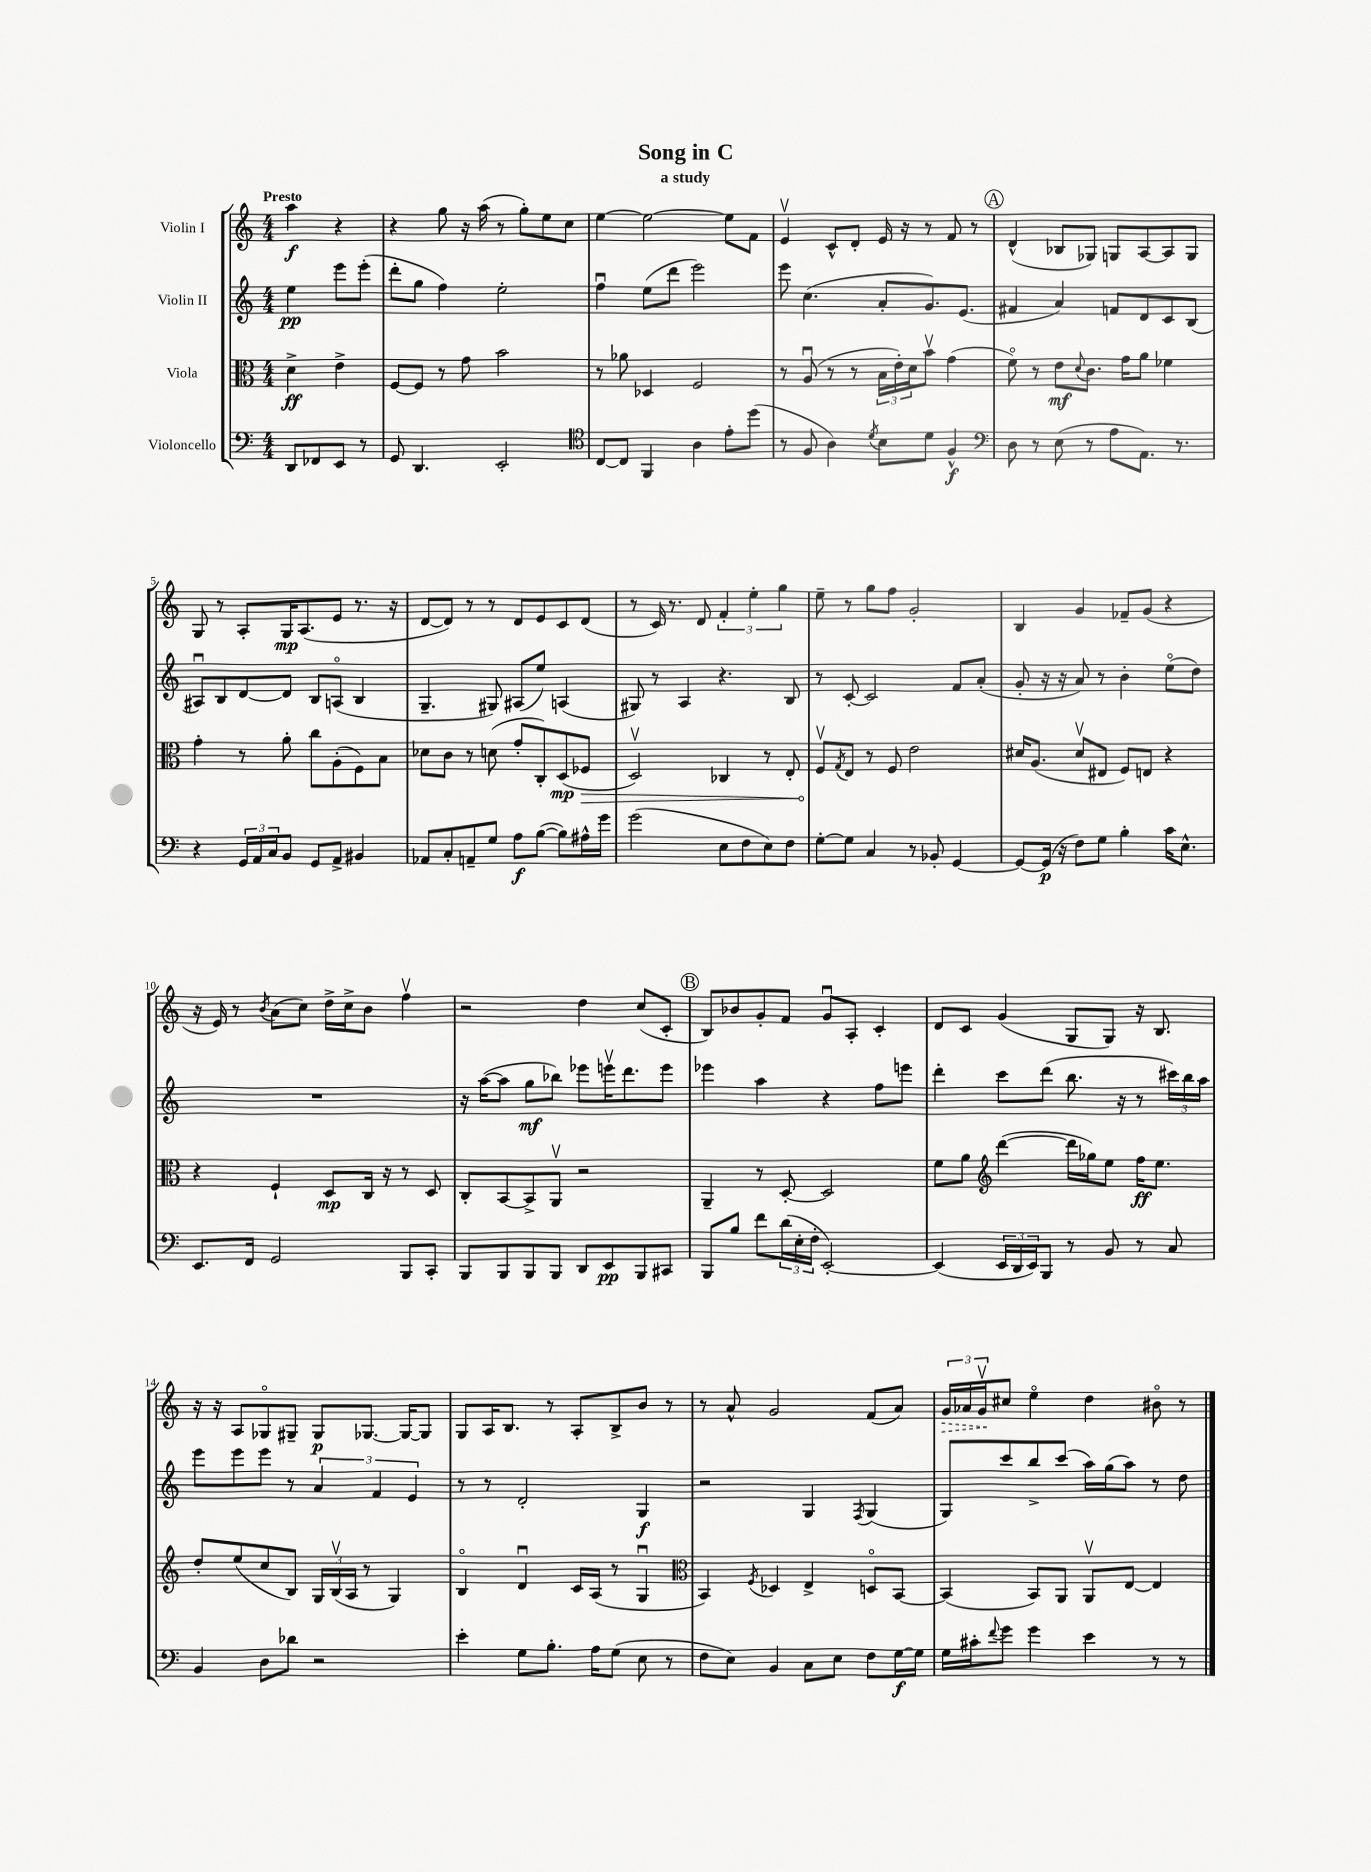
\header { title = "Song in C" subtitle = "a study" }
<<
\new StaffGroup <<
\new Staff = "s0" \with { instrumentName = "Violin I" } {
    \clef treble \key c \major \numericTimeSignature \time 4/4 \partial 2 \tempo "Presto"
    a''4\f r4 |
    r4 g''8 r16 a''16( r8 g''8-.) e''8 c''8 |
    e''4~ e''2~ e''8 f'8 |
    e'4\upbow c'8-^ d'8-. e'16 r16 r8 f'8 r8 |
    \mark \markup { \circle "A" } d'4-^( bes8 ges8) g8 a8~ a8 g8 |
    g8 r8 a8-. g16\mp a8.( e'8 r8. r16 |
    d'8~ d'8) r8 r8 d'8 e'8 c'8 d'8( |
    r8 c'16) r8. d'8 \tuplet 3/2 { f'4-. e''4-. g''4 } |
    e''8-- r8 g''8 f''8 g'2-. |
    b4 g'4 fes'8-- g'8( r4 |
    r16 e'16) r8 \acciaccatura { b'8 } a'8( c''8) d''16-> c''16-> b'8 f''4\upbow |
    r2 d''4 c''8( c'8-. |
    \mark \markup { \circle "B" } b8) bes'8 g'8-. f'8 g'8\downbow a8-. c'4-. |
    d'8 c'8 g'4( g8 g8) r16 b8. |
    r16 r16 a8 ges8\flageolet gis8-- gis8\p ges8.~ ges16~ ges8 |
    g8 a16 b8. r8 a8-. b8-> b'8 r8 |
    r8 a'8-^ g'2 f'8( a'8) |
    \tuplet 3/2 { \once \override Hairpin.style = #'dashed-line g'16\> aes'16 g'16\upbow\! } cis''8 e''4\flageolet d''4 bis'8\flageolet r8 \bar "|." |
}
\new Staff = "s1" \with { instrumentName = "Violin II" } {
    \clef treble \key c \major \numericTimeSignature \time 4/4 \partial 2
    e''4\pp e'''8 e'''8-.( |
    d'''8-. g''8 f''4) e''2-. |
    f''4\downbow e''8( d'''8 e'''2) |
    e'''8 c''4.( a'8-. g'8.) e'8.( |
    \mark \markup { \circle "A" } fis'4 a'4) f'8 d'8 c'8 b8( |
    ais8\downbow) b8 d'8~ d'8 b8 a8\flageolet( b4 |
    g4.-- gis8) ais8( e''8) a4( |
    gis8) r8 a4 r4. b8 |
    r8 c'8~-. c'2 f'8 a'8-.( |
    g'8-. r16 r16 a'8) r8 b'4-. e''8\flageolet( d''8) |
    R1 |
    r16 a''16~( a''8 g''8\mf bes''8) ees'''8 e'''16\upbow d'''8. e'''8 |
    \mark \markup { \circle "B" } ees'''4 a''4 r4 f''8 e'''8 |
    d'''4-. c'''8 d'''8( b''8. r16 r8 \tuplet 3/2 { cis'''16) b''16 a''16 } |
    e'''8 e'''8 e'''8 r8 \tuplet 3/2 { a'4 f'4 e'4 } |
    r8 r8 d'2-. g4\f |
    r2 g4 \acciaccatura { f8 } g4( |
    g8) c'''8 b''8-> c'''8( a''16) g''16( a''8) r8 d''8 \bar "|." |
}
\new Staff = "s2" \with { instrumentName = "Viola" } {
    \clef alto \key c \major \numericTimeSignature \time 4/4 \partial 2
    d'4->\ff e'4-> |
    f8~ f8 r8 g'8 b'2 |
    r8 aes'8 des4 f2 |
    r8 a8\downbow( r8 r8 \tuplet 3/2 { b16 e'16-.) d'16 } b'8\upbow g'4( |
    \mark \markup { \circle "A" } f'8\flageolet) r8 e'8\mf \appoggiatura { d'8 } c'8. g'16 a'8 fes'4 |
    g'4-. r8 a'8-. c''8 a8-.( f8) b8 |
    des'8 c'8 r8 d'8( g'8-. c8-.) d8\mp( \once \override Hairpin.circled-tip = ##t fes8\> |
    d2\upbow) ces4 r8 e8-. |
    f8\upbow\! \acciaccatura { g8 } e8 r8 f8 e'2 |
    dis'16 a8.( dis'8\upbow eis8 f8) e8 r4 |
    r4 f4-! d8\mp c16 r16 r8 d8 |
    c8-. b,8~ b,8-> a,8\upbow r2 |
    \mark \markup { \circle "B" } a,4-- r8 d8~-. d2 |
    f'8 a'8 \clef treble d'''4~( d'''16 ges''16) e''8 f''16\ff e''8. |
    d''8-. e''8( c''8 b8) \tuplet 3/2 { g16 b16\upbow( a16 } r8 g4) |
    b4\flageolet d'4\downbow c'16 a16( r8 g4\downbow |
    \clef alto b,4) \acciaccatura { f8 } des4 e4-> d8\flageolet b,8~ |
    b,4( b,8) a,8 a,8\upbow e8~ e4 \bar "|." |
}
\new Staff = "s3" \with { instrumentName = "Violoncello" } {
    \clef bass \key c \major \numericTimeSignature \time 4/4 \partial 2
    d,8 fes,8 e,8 r8 |
    g,8 d,4. e,2-. |
    \clef tenor c8~ c8 f,4 a4 e'8-. d''8( |
    r8 f8 a4) \acciaccatura { d'8 } b8 d'8 f4-^\f |
    \mark \markup { \circle "A" } \clef bass d8 r8 e8( r8 a8 a,8.) r8. |
    r4 \tuplet 3/2 { g,16 a,16 c16 } b,8 g,8 a,8-> bis,4 |
    aes,8 c8-. a,8-- g8 a8\f b8~( b8) ais16-^ g'16 |
    g'2( e8 f8 e8) f8 |
    g8~-. g8 c4 r8 bes,8-. g,4~ |
    g,8~ g,16\p( r16 f8) g8 b4-. c'16 e8.-^ |
    e,8. f,16 g,2 b,,8 c,8-. |
    b,,8 b,,8 b,,8 b,,8 d,8 e,8\pp b,,8 cis,8 |
    \mark \markup { \circle "B" } b,,8 b8 f'8 \tuplet 3/2 { d'16( e16-. f16-. } e,2~-.) |
    e,4( \tuplet 3/2 { e,16 d,16 e,16) } b,,8 r8 b,8 r8 c8 |
    b,4 d8 des'8 r2 |
    e'4-. g8 b8.-. a16 g8( e8 r8 |
    f8 e8) b,4 c8 e8 f8 g16~\f g16 |
    g16 cis'16-. \appoggiatura { f'8 } g'8 g'4 e'4 r8 r8 \bar "|." |
}
>>
>>
